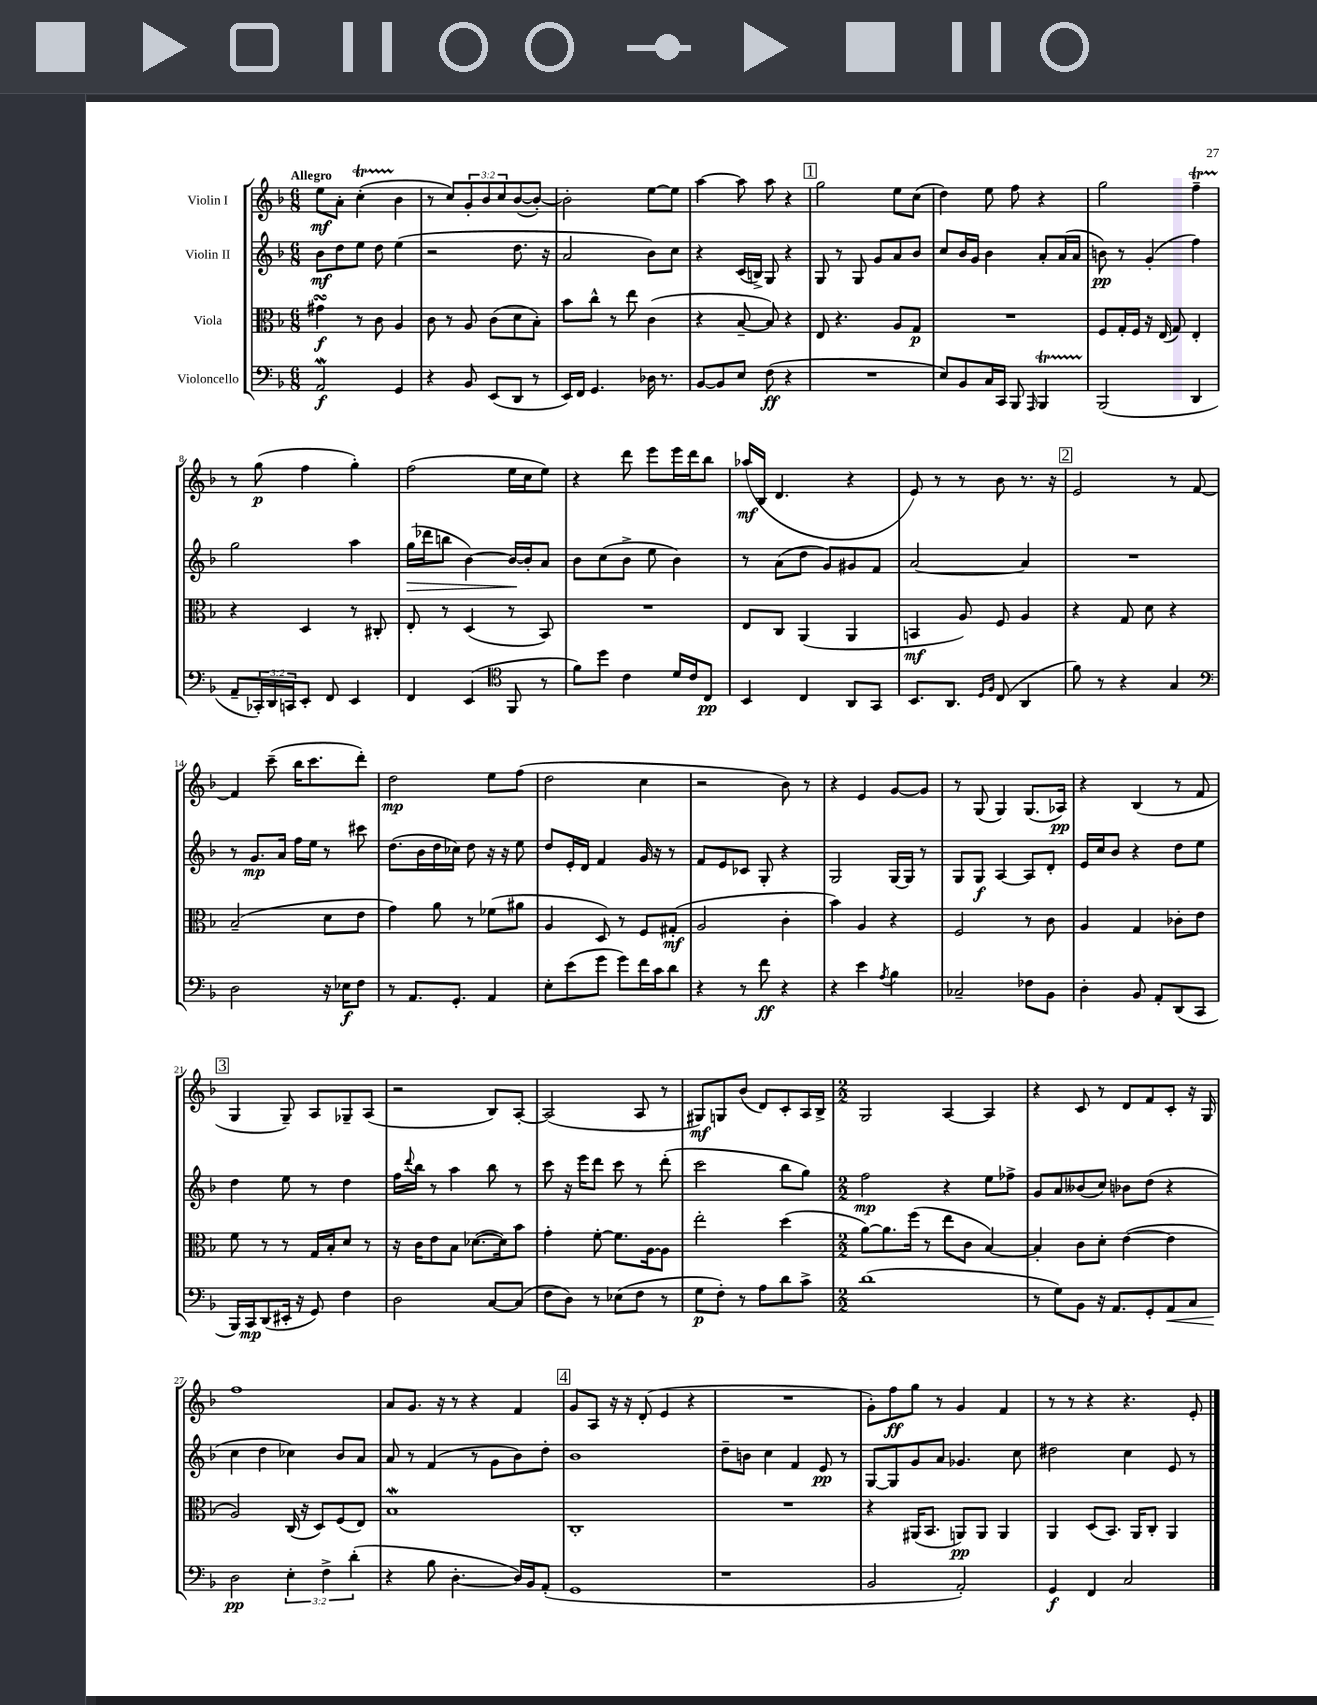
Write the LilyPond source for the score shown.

<<
\new StaffGroup <<
\new Staff = "s0" \with { instrumentName = "Violin I" } {
    \clef treble \key f \major \numericTimeSignature \time 6/8 \override Staff.TupletNumber.text = #tuplet-number::calc-fraction-text \tempo "Allegro"
    e''8\mf a'8-. c''4-.\startTrillSpan( bes'4\stopTrillSpan |
    r8 c''8) \tuplet 3/2 { g'8-. bes'8 c''8 } bes'8~( bes'8~-.) |
    bes'2-. e''8~ e''8 |
    a''4~ a''8 a''8 r4 |
    \mark \markup { \box "1" } g''2 e''8 c''8( |
    d''4) e''8 f''8 r4 |
    g''2 f''4--\startTrillSpan |
    r8\stopTrillSpan g''8\p( f''4 g''4-.) |
    f''2( e''16 c''16 e''8) |
    r4 d'''8 e'''8 e'''16 d'''16 bes''8 |
    aes''16\mf( bes16 d'4. r4 |
    e'8) r8 r8 bes'8 r8. r16 |
    \mark \markup { \box "2" } e'2 r8 f'8~ |
    f'4 c'''8--( bes''16 c'''8. d'''8-.) |
    d''2\mp e''8 f''8( |
    d''2 c''4 |
    r2 bes'8) r8 |
    r4 e'4 g'8~ g'8 |
    r8 g8( g4) g8.( aes16\pp) |
    r4 bes4( r8 f'8 |
    \mark \markup { \box "3" } g4 g8--) a8 ges8-- a8( |
    r2 bes8) a8~-. |
    a2( a8 r8 |
    gis8\mf) g8 bes'8( d'8) c'8-. a16 bes16-> |
    \numericTimeSignature \time 2/2 g2 a4~ a4 |
    r4 c'8 r8 d'8 f'8 c'8-. r16 g16 |
    f''1 |
    a'8 g'8. r16 r8 r4 f'4 |
    \mark \markup { \box "4" } g'8 a8 r16 r16 d'8-.( e'4 r4 |
    R1 |
    g'8-.) f''8\ff g''8 r8 g'4 f'4 |
    r8 r8 r4 r4. e'8-. \bar "|." |
}
\new Staff = "s1" \with { instrumentName = "Violin II" } {
    \clef treble \key f \major \numericTimeSignature \time 6/8
    bes'8\mf d''8 e''8 d''8 e''4( |
    r2 d''8. r16 |
    a'2 bes'8) c''8 |
    r4 c'16( b16->) g8 r4 |
    \mark \markup { \box "1" } g8 r8 g8 g'8 a'8 bes'8 |
    c''8 bes'16 g'16 bes'4 a'8-. a'16( a'16 |
    b'8\pp) r8 g'4-.( f''4) |
    g''2 a''4 |
    g''16\>( des'''16 b''8 bes'4~) bes'16~\! bes'16-. a'8 |
    bes'8 c''8( bes'8-> e''8 bes'4) |
    r8 a'8( d''8 g'8) gis'8 f'8 |
    a'2~ a'4 |
    \mark \markup { \box "2" } R2. |
    r8 g'8.\mp a'16 f''16 e''16 r8 cis'''8 |
    d''8.( bes'16 d''16 ces''16) d''8 r16 r16 e''8 |
    d''8 e'16-. d'16 f'4 g'16 r16 r8 |
    f'8 e'8 ces'8 g8-. r4 |
    g2 g16~ g16 r8 |
    g8 g8\f a4~ a8 d'8-. |
    e'16 c''16 bes'8 r4 d''8 e''8 |
    \mark \markup { \box "3" } d''4 e''8 r8 d''4 |
    f''16 \appoggiatura { d'''8 } bes''16 r8 a''4 bes''8 r8 |
    c'''8 r16 e'''16 d'''8 c'''8 r8 d'''8-.( |
    c'''2 bes''8 g''8) |
    \numericTimeSignature \time 2/2 f''2\mp r4 e''8 fes''8-> |
    g'8 a'8 beses'8( c''8) bes'8 d''8( r4 |
    c''4 d''4 ces''4) bes'8 a'8 |
    a'8 r8 f'4( r8 g'8 bes'8) d''8-. |
    \mark \markup { \box "4" } bes'1 |
    d''8-- b'8 c''4 f'4 e'8\pp r8 |
    g8~ g8 g'8 a'8 ges'4. c''8 |
    dis''2 c''4 e'8 r8 \bar "|." |
}
\new Staff = "s2" \with { instrumentName = "Viola" } {
    \clef alto \key f \major \numericTimeSignature \time 6/8
    gis'4\turn\f r8 c'8 a4 |
    c'8 r8 a8 c'8( d'8 bes8-.) |
    bes'8 c''8-^ r8 e''8 c'4( |
    r4 bes8~-- bes8) r4 |
    \mark \markup { \box "1" } e8 r4. a8 g8\p |
    R2. |
    f8 g16-. f16 r16 e16( g8) e4-. |
    r4 d4 r8 cis8-. |
    e8-. r8 d4( r8 bes,8) |
    R2. |
    e8 c8 a,4( a,4 |
    b,4\mf a8) f8 a4 |
    \mark \markup { \box "2" } r4 g8 d'8 r4 |
    bes2--( d'8 e'8 |
    g'4) a'8 r8 fes'8( ais'8 |
    a4 d8) r8 f8 gis8-.\mf( |
    a2 c'4-. |
    bes'4) a4 r4 |
    f2 r8 c'8 |
    a4 g4 ces'8-. e'8 |
    \mark \markup { \box "3" } f'8 r8 r8 g16 bes16-. d'8 r8 |
    r16 c'16 e'8 bes8 des'8.~( des'16) bes'8 |
    g'4-. f'8~-. f'8. a16~ a8 |
    e''2-. d''4( |
    \numericTimeSignature \time 2/2 a'8~) a'8. f''16( r8 e''8 c'8 bes4~) |
    bes4-. c'8 d'8-. e'4~( e'4 |
    a2) c16( r16 d8) f8( e8) |
    bes1\mordent |
    \mark \markup { \box "4" } c1-. |
    R1 |
    r4 ais,16( bes,8. a,8\pp) a,8 a,4 |
    a,4 d8( bes,8.) a,16 c8-. a,4 \bar "|." |
}
\new Staff = "s3" \with { instrumentName = "Violoncello" } {
    \clef bass \key f \major \numericTimeSignature \time 6/8 \override Staff.TupletNumber.text = #tuplet-number::calc-fraction-text
    a,2\mordent\f g,4 |
    r4 bes,8 e,8( d,8 r8 |
    e,16) f,16 g,4. des16 r8. |
    bes,8~ bes,8 e8 f8\ff( r4 |
    \mark \markup { \box "1" } R2. |
    e8) bes,8 c16 c,16 bes,,8 \grace { a,,16 } bes,,4\startTrillSpan |
    bes,,2\stopTrillSpan( d,4 |
    a,8-- \tuplet 3/2 { ces,16-.) d,16 c,16 } e,8-. f,8 e,4 |
    f,4 e,4( \clef tenor f,8 r8 |
    f'8) d''8 c'4 d'16 c'16 c8\pp |
    bes,4 c4 a,8 g,8 |
    bes,8. a,8. \grace { d16 f16 } c8( a,4 |
    \mark \markup { \box "2" } f'8) r8 r4 g4 |
    \clef bass d2 r16 ees16\f f8 |
    r8 a,8. g,8.-. a,4 |
    e8-. e'8( g'8 g'8) f'16 c'16 d'8 |
    r4 r8 f'8\ff r4 |
    r4 e'4 \acciaccatura { a8 } bes4 |
    ces2-- fes8 bes,8 |
    d4-. bes,8 a,8-. d,8( c,8 |
    \mark \markup { \box "3" } bes,,16) c,16\mp d,8( eis,16-. r16 g,8) f4 |
    d2 c8~ c8( |
    f8 d8) r8 ees8( f8 r8 |
    g8\p f8-.) r8 a8 d'8 c'8-> |
    \numericTimeSignature \time 2/2 d'1( |
    r8 g8) bes,8 r16 a,8. g,8-. a,8\< c8 |
    d2\pp\! \tuplet 3/2 { e4-. f4-> d'4-.( } |
    r4 bes8 d4.~-. d16) bes,16 a,8-.( |
    \mark \markup { \box "4" } g,1 |
    r1 |
    bes,2 a,2-.) |
    g,4\f f,4 c2 \bar "|." |
}
>>
>>
